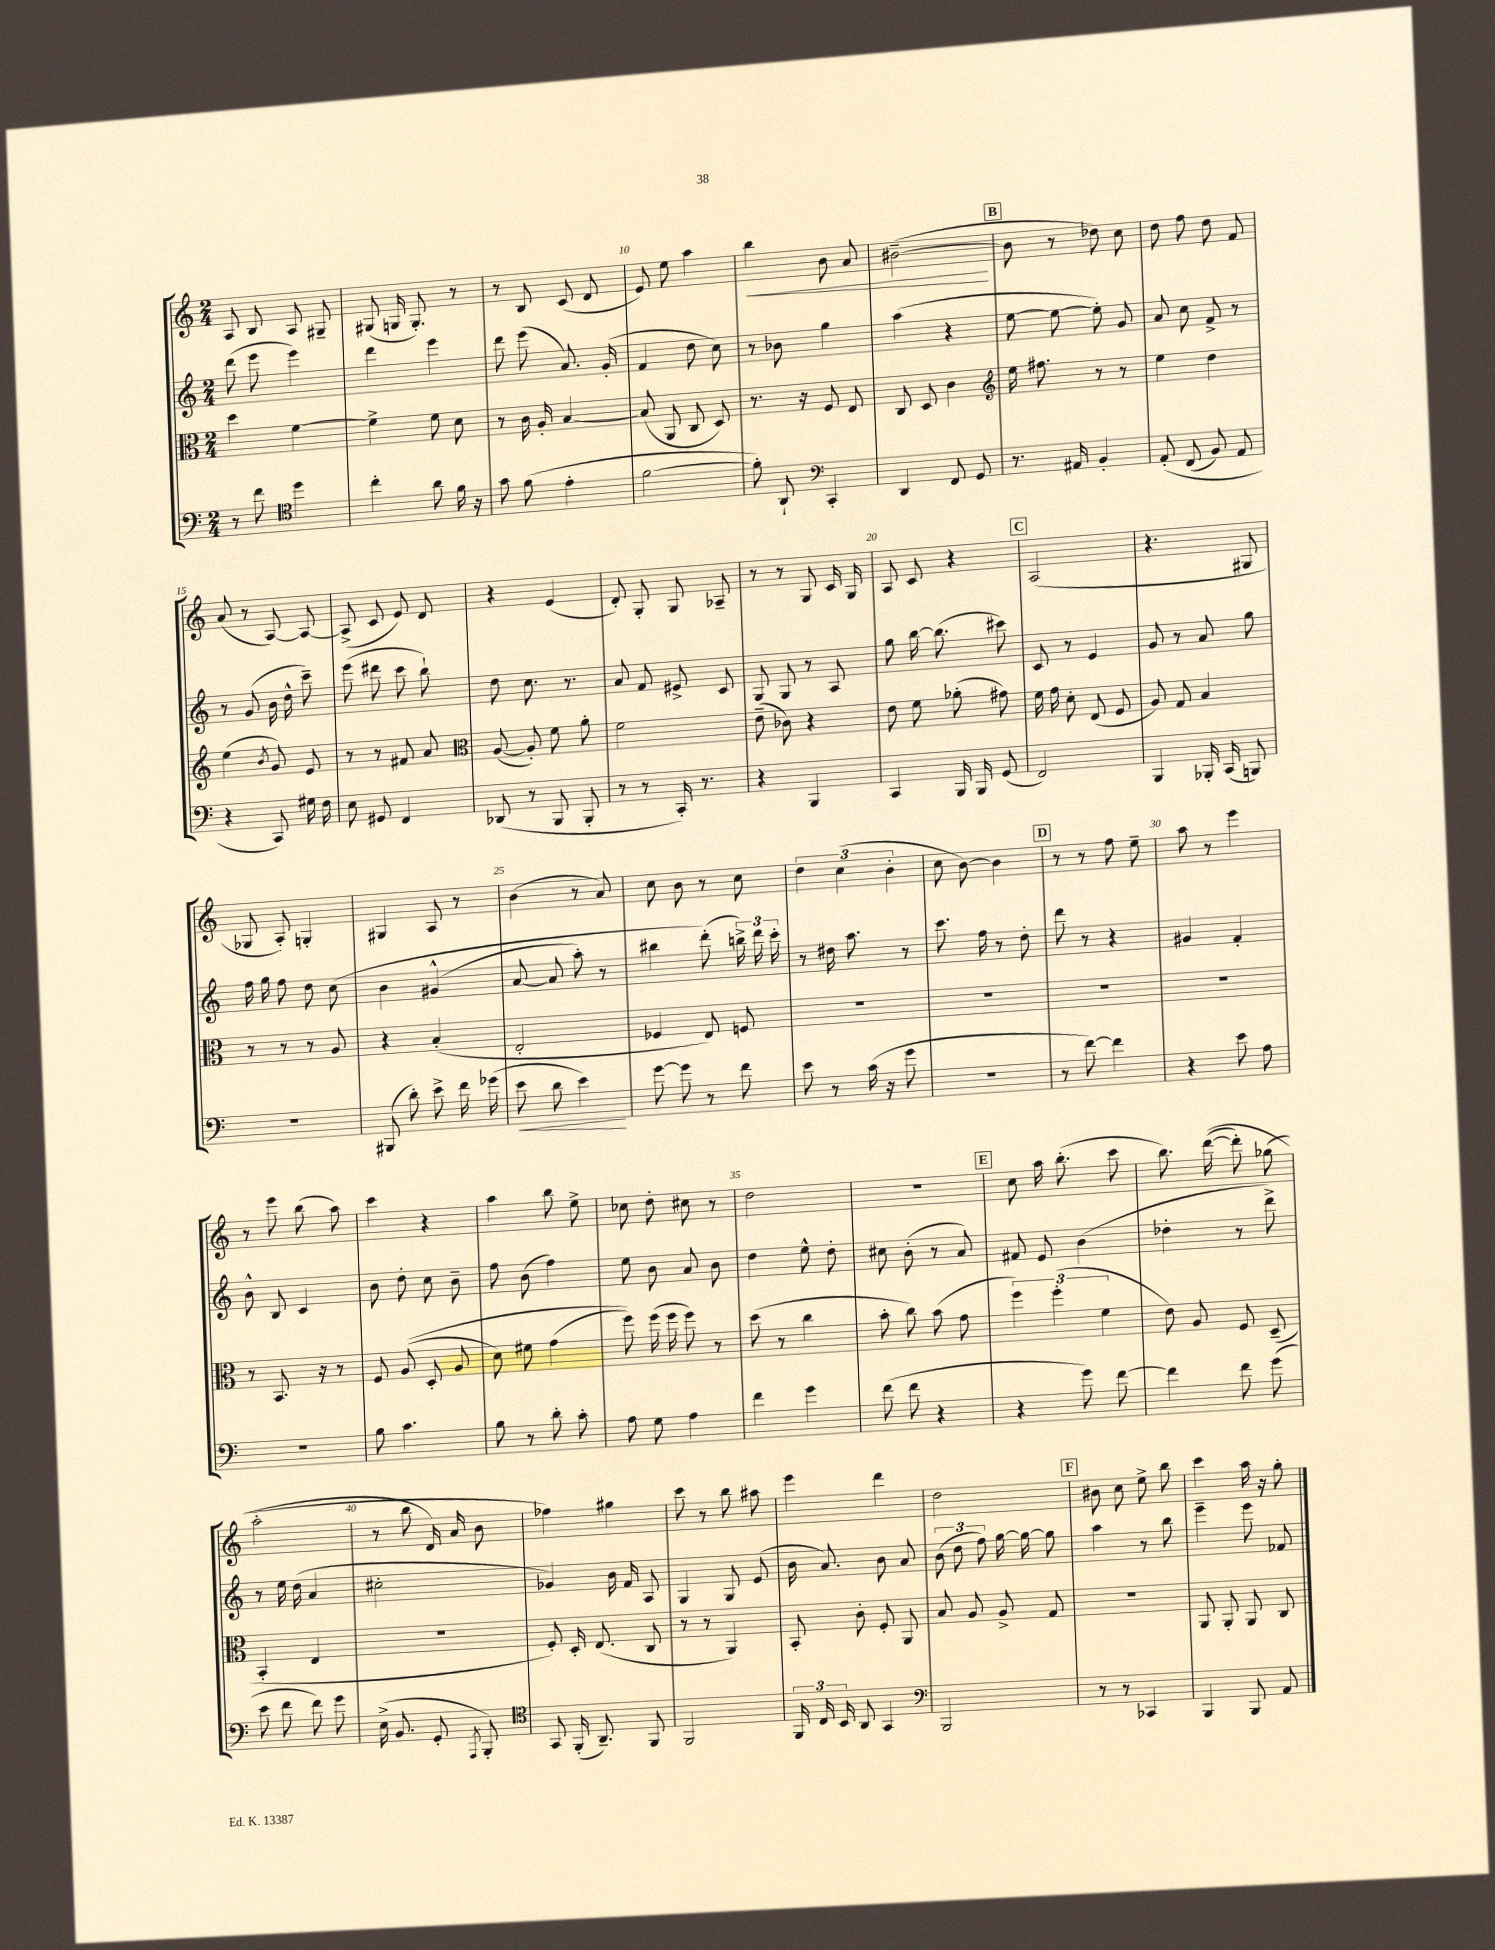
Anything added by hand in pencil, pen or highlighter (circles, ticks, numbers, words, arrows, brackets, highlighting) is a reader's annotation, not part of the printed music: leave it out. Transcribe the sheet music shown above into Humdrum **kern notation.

**kern	**kern	**kern	**kern
*staff4	*staff3	*staff2	*staff1
*clefF4	*clefC3	*clefG2	*clefG2
*k[]	*k[]	*k[]	*k[]
*M2/4	*M2/4	*M2/4	*M2/4
8r	4dd	(8ddd	8A
8f	.	8eee	8B
*clefC4	*	*	*
4dd	[4f	4eee)	8A
.	.	.	8G#~
=	=	=	=
4cc'	4f^]	4ddd	(8G#
.	.	.	16G
.	.	.	8.G')
8a	8f	4eee	.
16f	8d	.	8r
16r	.	.	.
=	=	=	=
8g	8r	8ddd	8r
(8f	16c	(8eee	8B
.	16A'	.	.
4e'	[4B	8.a)	(8c
.	.	.	8d
.	.	(16g'	.
=	=	=	=
[2f	(8B]	4f	8e)
.	8AA	.	8ee
.	8C	8dd	4aa
.	8D)	8cc)	.
=	=	=	=
8f'])	8.r	8r	4bb
8AA`	.	8b-	.
.	16r	.	.
*clefF4	*	*	*
4CC'	8F	4gg	8b
.	8E	.	8a
=	=	=	=
4DD	8C	(4aa	([2b#~
.	8D	.	.
8FF	4c	4r	.
8GG	.	.	.
=	=	=	=
*	*clefG2	*	*
8.r	16ee	[8ee	8b#]
.	8.ff#	.	.
.	.	8ee_	8r
16AA#	.	.	.
4BB'	8r	8ee'])	8dd-)
.	8r	8g	8cc
=	=	=	=
&(8AA'	4ee	8a	8dd
(8FF	.	8cc	8ff
8BB)	4dd	8f^	8dd
8AA	.	8r	8f
=	=	=	=
4r	(4ee	8r	(8a
.	.	(8g	8r
.	8qb	.	.
8CC&)	8g)	16b	[8A)
.	.	16dd^^	.
16G#	8e	8ccc~)	8A_
16F	.	.	.
=	=	=	=
8E	8r	(8eee	(8A^]
8GG#	8r	8ddd#	8c
4FF	8f#	8ccc	8e)
.	8a	8bb`)	8d
=	=	=	=
*	*clefC3	*	*
(8DD-	([8A	8dd	4r
8r	8A'])	8.cc	.
8BBB	8f	.	(4e
.	.	8.r	.
8BBB'	8a'	.	.
=	=	=	=
8r	2f	8a	8d')
8r	.	8f	8G'
16CC')	.	8e#^	8G
8.r	.	.	.
.	.	8c	8A-~
=	=	=	=
4r	(8e~	8G	8r
.	8c-)	8G	8r
4BBB	4r	8r	8G
.	.	8A	16c
.	.	.	16G
=	=	=	=
4CC	8e	8gg	8A
.	8f	[16bb	8c
.	.	(8.bb]	.
16BBB	(8a-'	.	4r
16BBB	.	.	.
(8GG	8g#)	8ccc#)	.
=	=	=	=
2FF)	16f	8c	(2A
.	16g	.	.
.	8d'	8r	.
.	(8E	4e	.
.	8F	.	.
=	=	=	=
4BBB	8A)	8g	4.r
.	8G	8r	.
16BBB-'	4B	8a	.
(16CC	.	.	.
8BBB)	.	8gg	8G#
=	=	=	=
2r	8r	16ff	8G-
.	.	16gg	.
.	8r	8ff	8A')
.	8r	8dd	4G'
.	8A	&(8cc	.
=	=	=	=
(8BBB#	4r	4b	4G#
8d')	.	.	.
8e^	(4B'	(4g#^^	8A
16f	.	.	8r
(16g-	.	.	.
=	=	=	=
8e	2E'	[8a	(4b
8d	.	8a]	.
4e)	.	8aa')	8r
.	.	8r	8a)
=	=	=	=
[8g	4F-	4bb#	8cc
8g]	.	.	8b
8r	8E)	(8ddd'&)	8r
8f	8F	24bb^)	8cc
.	.	24ddd	.
.	.	24ccc'	.
=	=	=	=
8e	2r	8r	6dd
8r	.	16dd#	.
.	.	.	(6cc
.	.	8.aa	.
(16c	.	.	.
16r	.	.	.
.	.	.	6b'
8g	.	8r	.
=	=	=	=
2r	2r	8.ccc	8cc
.	.	.	[8b)
.	.	16ff	.
.	.	8r	4b]
.	.	8dd'	.
=	=	=	=
8r	2r	8ddd	8r
[8f)	.	8r	8r
4f]	.	4r	8ff
.	.	.	8ee~
=	=	=	=
4r	2r	4g#	8aa
.	.	.	8r
8e	.	4f'	4eee
8A	.	.	.
=	=	=	=
2r	8r	8b^^	8r
.	8.BB	8B	8eee
.	.	4c	(8bb
.	16r	.	.
.	8r	.	8aa)
=	=	=	=
8B	8F	8b	4ccc
4.c	&((8A	8dd'	.
.	8D'	8cc	4r
.	8A	8b~	.
=	=	=	=
8B	8d)	8ff	4aa
8r	8f#	(8b	.
8d'	(4g	4ff)	8bb
8c'	.	.	8ee^
=	=	=	=
8A	8ff)&)	8ee	8cc-
8G	(16ff	8b	8dd'
.	16ff	.	.
4A	8ff)	8a	8cc#
.	8r	8b	8r
=	=	=	=
4f	(8dd	4dd	2dd
.	8r	.	.
4g	4cc	8ee^^	.
.	.	8dd'	.
=	=	=	=
(8f	8b'	8cc#	2r
8f	8cc)	(8b'	.
4r	(8b	8r	.
.	8g	8a)	.
=	=	=	=
4r	6ff)	8f#	8cc
.	.	8e	16aa
.	(6ff'	.	.
.	.	.	(8.bb'
8g)	.	(4b	.
.	6f	.	.
[8f	.	.	8ccc
=	=	=	=
4f]	8e)	4dd-'	8.bb)
.	8A	.	.
.	.	.	&(([16ddd
8f	8F	8r	8ddd'])
(8g	(8D~	8ddd^)	(8gg-
=	=	=	=
8e	4BB'	8r	2aa'
8f	.	16ee	.
.	.	(16dd	.
8f)	4E	4a	.
8g	.	.	.
=	=	=	=
(16E^	2r	2cc#'	8r
8.BB	.	.	.
.	.	.	8bb
8GG'	.	.	16d)
.	.	.	16a
8qAAA	.	.	.
8BBB')	.	.	8b
=	=	=	=
*clefC4	*	*	*
8GG	8F')	4g-)	4ff-&)
(16FF'	16D'	.	.
8.AA~)	(8.E	.	.
.	.	16b	4gg#
.	.	16f	.
8FF	8C	8A	.
=	=	=	=
2FF	8r	4G	8ccc
.	8r	.	8r
.	4AA)	8G	8bb
.	.	(8e	8aa#
=	=	=	=
24FF	8BB'	16b	4eee
24C	.	.	.
.	.	8.a)	.
24BB	.	.	.
8AA	8c'	.	.
4GG	8F'	8b	4ddd
.	8AA	8a	.
=	=	=	=
*clefF4	*	*	*
2BBB	8B	(12b	2dd
.	.	12dd	.
.	8A	.	.
.	.	12ff)	.
.	8A^	[16gg	.
.	.	16gg_	.
.	8G	8gg]	.
=	=	=	=
8r	2r	4aa	8b#
8r	.	.	8cc
4CC-	.	8r	8ee^
.	.	8bb	8bb
=	=	=	=
4BBB	8AA	4eee~	4ccc
.	8AA'	.	.
8BBB	8AA	8eee	16aa
.	.	.	16r
8AA	8C	8f-	8gg'
==	==	==	==
*-	*-	*-	*-
